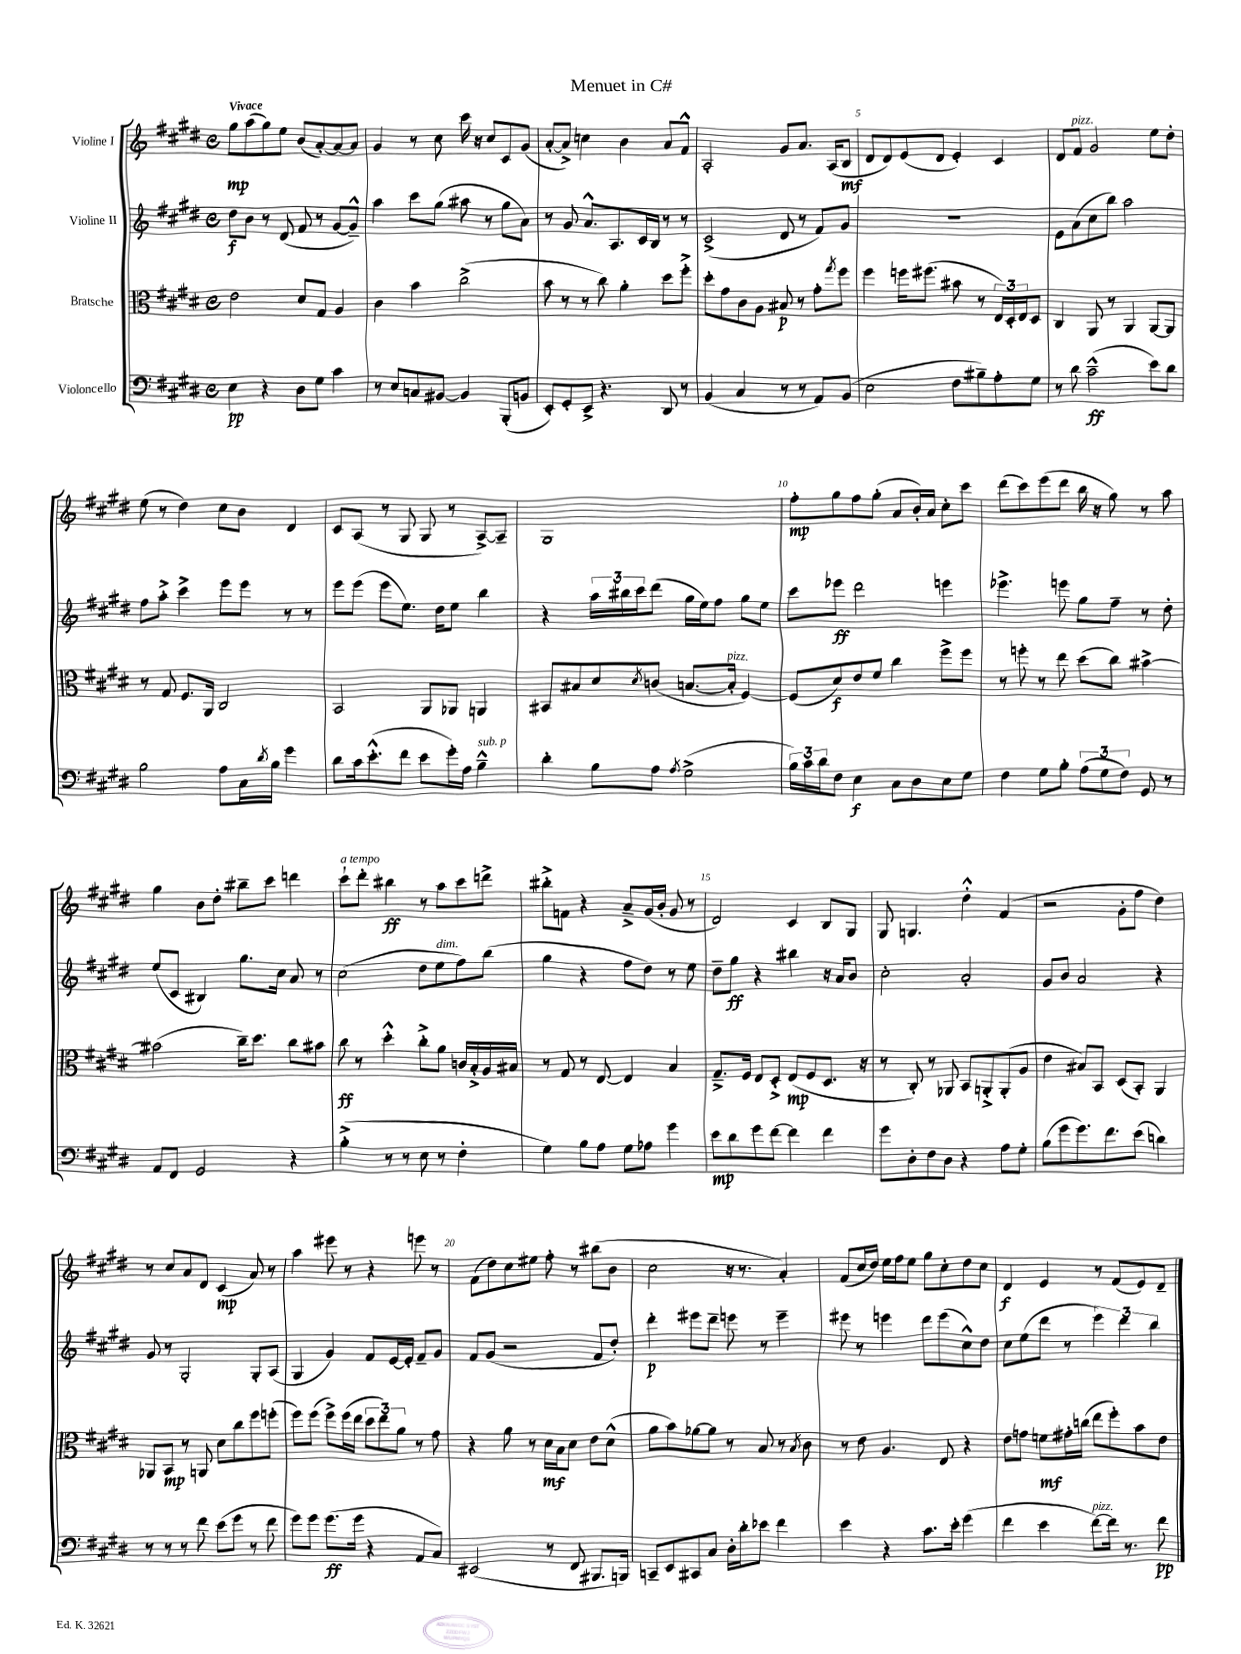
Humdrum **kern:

**kern	**kern	**kern	**kern
*staff4	*staff3	*staff2	*staff1
*clefF4	*clefC3	*clefG2	*clefG2
*k[f#c#g#d#]	*k[f#c#g#d#]	*k[f#c#g#d#]	*k[f#c#g#d#]
*M4/4	*M4/4	*M4/4	*M4/4
*met(c)	*met(c)	*met(c)	*met(c)
4E\	2e\	8dd#\L	8gg#\L
.	.	8b\J	(8aa\
4r	.	8r	8gg#\)
.	.	(8d#/	8ee\J
8D#\L	8d#/L	8f#/	(8b/L
8G#\J	8G#/J	8r	[8a'/)
4c#\	4A/	[8g#/L	8a/_
.	.	8g#~^^/]J)	8a/]J
=	=	=	=
8r	4c#\	4aa\	4g#/
8E/L	.	.	.
8C/	4b\	8ccc#\L	8r
[8BB#/J	.	(8gg#\J	8cc#\
4BB#/]	(2cc#^\	8aa#\	16ccc#\
.	.	.	16r
.	.	8r	8cc#/L
(8BBB'/L	.	8gg#\L	8c#/
8BB/J	.	8a\J)	(8g#/J
=	=	=	=
8EE'/L)	8b\	8r	[8a'/L
8GG#'/	8r	8g#/	8a^/]J)
8EE^/J	8r	8.a^^/L	4cc\
4.r	8cc#\)	.	.
.	.	8.A/	.
.	4a'\	.	4b\
.	.	16c#/L	.
.	.	16B/JJ	.
8DD#/	8dd#\L	8r	8a/L
8r	8ff#'^\J	8r	8f#^^/J
=	=	=	=
(4BB/	8dd#'\L	(2c#^/	2A'/
.	8g#\	.	.
4C#/	8c#\	.	.
.	8A\J	.	.
8r	8B#/	8d#/	8g#/L
8r	8r	8r	8.a/J
8AA/L)	8g#'\L	8f#/L)	.
.	.	.	(16A/LK
.	8qgg#/	.	.
(8BB/J	8ff#\J	8g#/J	8B/J
=	=	=	=
2E\	4ff#\	1r	8d#/L
.	.	.	8d#/)
.	16ff\LK	.	(8e/
.	(8.ff#\J	.	.
.	.	.	8d#/J
8F#\L	8b#\	.	4e'/)
8B#~\)	8r	.	.
8A'\	24E/LL)	.	4c#/
.	24D#'/	.	.
.	24E/J	.	.
8G#\J	8D#/J	.	.
=	=	=	=
8r	4C#/	8e\L	8d#/L
8d#\	.	(8a\	8f#/J
(2c#~^^\	8AA/	8cc#\	2g#/
.	8r	8bb\J)	.
.	4AA/	2aa\	.
8e\L)	[8AA/L	.	8ee\L
8d#\J	8AA/]J	.	8dd#'\J
=	=	=	=
2B\	8r	8ff#\L	(8ee\
.	8G#/	8aa'^\J	8r
.	8.F#/L	4ccc#^\	4dd#\)
.	16AA/Jk	.	.
8A\L	2C#/	8eee\L	8cc#\L
16C#\L	.	8eee\J	8b\J
8qd#/	.	.	.
16B\JJ	.	.	.
4g#\	.	8r	4d#/
.	.	8r	.
=	=	=	=
8d#\L	2BB/	8eee\L	8c#/L
16c#\k	.	(8eee\J	(8A/J
(8.e'^^\	.	.	.
.	.	8eee\L	8r
8f#\J	.	8.ee\J)	8G#/
8e\L	8AA/L	.	8G#/
.	.	16dd#\LK	.
16g#'\L)	8AA-/J	8ee\J	8r
16A\JJ	.	.	.
4B~^^\	4AA/	4bb\	[8A^/L)
.	.	.	8A~/]J
=	=	=	=
4d#'\	8BB#/L	4r	1G#
.	8B#/	.	.
8B\L	8d#/	24aa\LL	.
.	.	24bb#\	.
.	.	24ccc#\J	.
.	8qd#/	.	.
8A\J	(8c/J	(8ddd#\J	.
8qA/	.	.	.
(2G#^\	[8.B/L	16gg#\LL	.
.	.	16ee\J)	.
.	.	8ff#\J	.
.	16B'/]Jk	.	.
.	[4F#/)	8gg#\L	.
.	.	8ee\J	.
=	=	=	=
24B\LL)	(8F#/]L	8ccc#\L	8ff#'\L
24c#\	.	.	.
24d#\J	.	.	.
8F#\J	8d#/)	8eee-\J	8gg#\
4E\	8e/	2ddd#\	8ff#\
.	8f#/J	.	(8gg#'\J
8C#\L	4cc#\	.	8a/L
8D#\	.	.	16b'/L)
.	.	.	16a/JJ
8E\	8ff#^\L	4eee\	8cc#'\L
8G#\J	8ff#\J	.	8ccc#\J
=	=	=	=
4F#\	8r	4.eee-^\	(8ddd#\L
.	8ff'\	.	8ccc#\)
8G#\L	8r	.	(8eee\
8B'\J	8ee\	8eee\	8ddd#\J
(12A\L	(8dd#\L	8gg#\L	16bb\
.	.	.	16r
12G#\	.	.	.
.	8cc#\J)	8ff#~\J	8gg#\)
12F#\J)	.	.	.
8GG#/	[4b#^\	8r	8r
8r	.	8dd#'\	8aa\
=	=	=	=
8AA/L	(2b#\]	(8ee/L	4gg#\
8FF#/J	.	8c#/J	.
2GG#/	.	4B#/)	8b\L
.	.	.	8dd#'\J
.	16cc#~\LK)	8.gg#\L	8bb#~\L
.	8.dd#\J	.	.
.	.	.	8ccc#\J
.	.	16cc#\Jk	.
4r	8cc#\L	8a/	4ddd\
.	8b#\J	8r	.
=	=	=	=
(4B'^\	8cc#\	(2cc#\	8ccc#`\L
.	8r	.	8ddd#'\J
8r	4dd#'^^\	.	4bb#\
8r	.	.	.
8E\	8cc#'^\L	8dd#\L	8r
8r	8a\J	8ee\	8aa\L
4F#'\	16c/LL	8ff#\)	8ccc#\
.	16B'^/	.	.
.	16A/	(8bb\J	8ddd^\J
.	16B#/JJ	.	.
=	=	=	=
4G#\)	8r	4gg#\	8bb#'^\L
.	8G#/	.	8f\J
8B\L	8r	4r	4r
8A\J	[8E/	.	.
8G#\L	4E/]	8ff#\L	8a~^/L
8A-\J	.	8dd#\J)	(16g#/L
.	.	.	16b'/JJ
4g#\	4B/	8r	8g#/
.	.	8ee\	8r
=	=	=	=
8e\L	8.G#~^/L	8dd#~\L	2d#/)
8d#\	.	8gg#\J	.
.	16F#/Jk	.	.
8g#\	8E/L	4r	.
[8f#\J	8D#'^/J	.	.
4f#\]	(8E/L	4bb#\	4c#/
.	8F#/	.	.
4f#\	8.D#/J	16r	8B/L
.	.	16a/LK	.
.	.	8b/J	8G#/J
.	16r	.	.
=	=	=	=
8g#\L	8r	2cc#'\	8G#/
8D#'\	8C#'/)	.	4.G/
8F#\	8r	.	.
8D#\J	8AA-/	.	.
4r	8BB/L	2a'/	4dd#'^^\
.	8AA'^/	.	.
8A\L	(8AA'/	.	(4f#/
8G#'\J	8A/J	.	.
=	=	=	=
(8B\L	4e\	8g#/L	2r
8g#\	.	8b/J	.
8.g#\)	8B#/L)	2a/	.
.	8BB/J	.	.
8.f#\	.	.	.
.	(8D#/L	.	8g#'\L
(8e\J	8BB'/J)	.	8ff#\J
4d\)	4AA/	4r	4dd#\)
=	=	=	=
8r	8AA-/L	8g#/	8r
8r	8BB/J	8r	8cc#/L
8r	8r	2G#'/	8a/
8f#\	8AA/	.	8d#/J
(8e\L	8d#\L	.	(4c#/
8g#\J	8cc#\	.	.
8r	8ff#\	8G#'/L	8a/)
8f#\	(8ff'\J	(8A/J	8r
=	=	=	=
8g#\L)	8ff#\L)	4G#/	4aa\
8g#\J	(8ff#\J	.	.
(8.g#\L	8ff#^\L)	4g#/)	8eee#\
.	(16ff#\L	.	8r
16g#\Jk	16ee\JJ	.	.
4r	12dd#\L	8f#/L	4r
.	12ee\)	.	.
.	.	[16e/L	.
.	12a\J	.	.
.	.	16e'/]JJ	.
8AA/L	8r	8f#~/L	8eee\
8C#/J)	8g#\	8g#/J	8r
=	=	=	=
(2EE#/	4r	8f#/L	(8f#\L
.	.	(8g#/J	8dd#\)
.	8a\	2r	8cc#\
.	8r	.	8ee#\J
8r	16d#\LL	.	8ff#'\
.	16B\J	.	.
8FF#/	8d#\J	.	8r
8.BBB#/L	8e\L	8f#/L	(8bb#\L
.	(8d#^^\J	8dd#'/J)	8b\J
16BBB/Jk)	.	.	.
=	=	=	=
8CC~/L	8a\L	4ddd#'\	2cc#\
8EE/	8b\)	.	.
8CC#/	[8a-\	8eee#\L	.
8C#/J	8a-\]J	8ddd#~\J	.
16D#'\LL	8r	8eee\	16r
16d#'\J	.	.	8.r
8e-\J	8B/	8r	.
4f#\	8r	4eee~\	4a'/)
.	8qB/	.	.
.	8c#\	.	.
=	=	=	=
4e\	8r	8eee#\	(8f#/L
.	8e\	8r	16cc#/L
.	.	.	16dd#/JJ)
4r	4.A/	4eee\	16ee\LL
.	.	.	16ff#\J
.	.	.	8ee\J
8.c#\L	.	8ddd#\L	8gg#\L
.	8E/	(8eee\	8cc#'\
16e'\Jk	.	.	.
(4g#\	4r	8cc#^^\)	8dd#\
.	.	8dd#\J	8cc#\J
=	=	=	=
4f#\	8e\L	8cc#\L	4d#/
.	8g\J	(8ee\	.
4e\	8f\L	8ddd#\J	4e/
.	16g#'\L	8r	.
.	(16cc\JJ	.	.
[8f#\L)	8ee\L	6eee\)	8r
16f#\]Jk	8ff#'\)	.	(8f#/L
.	.	6ddd#\	.
8.r	.	.	.
.	8b\	.	8e/)
.	.	6bb\	.
8f#\	8e\J	.	8d#~/J
==	==	==	==
*-	*-	*-	*-
